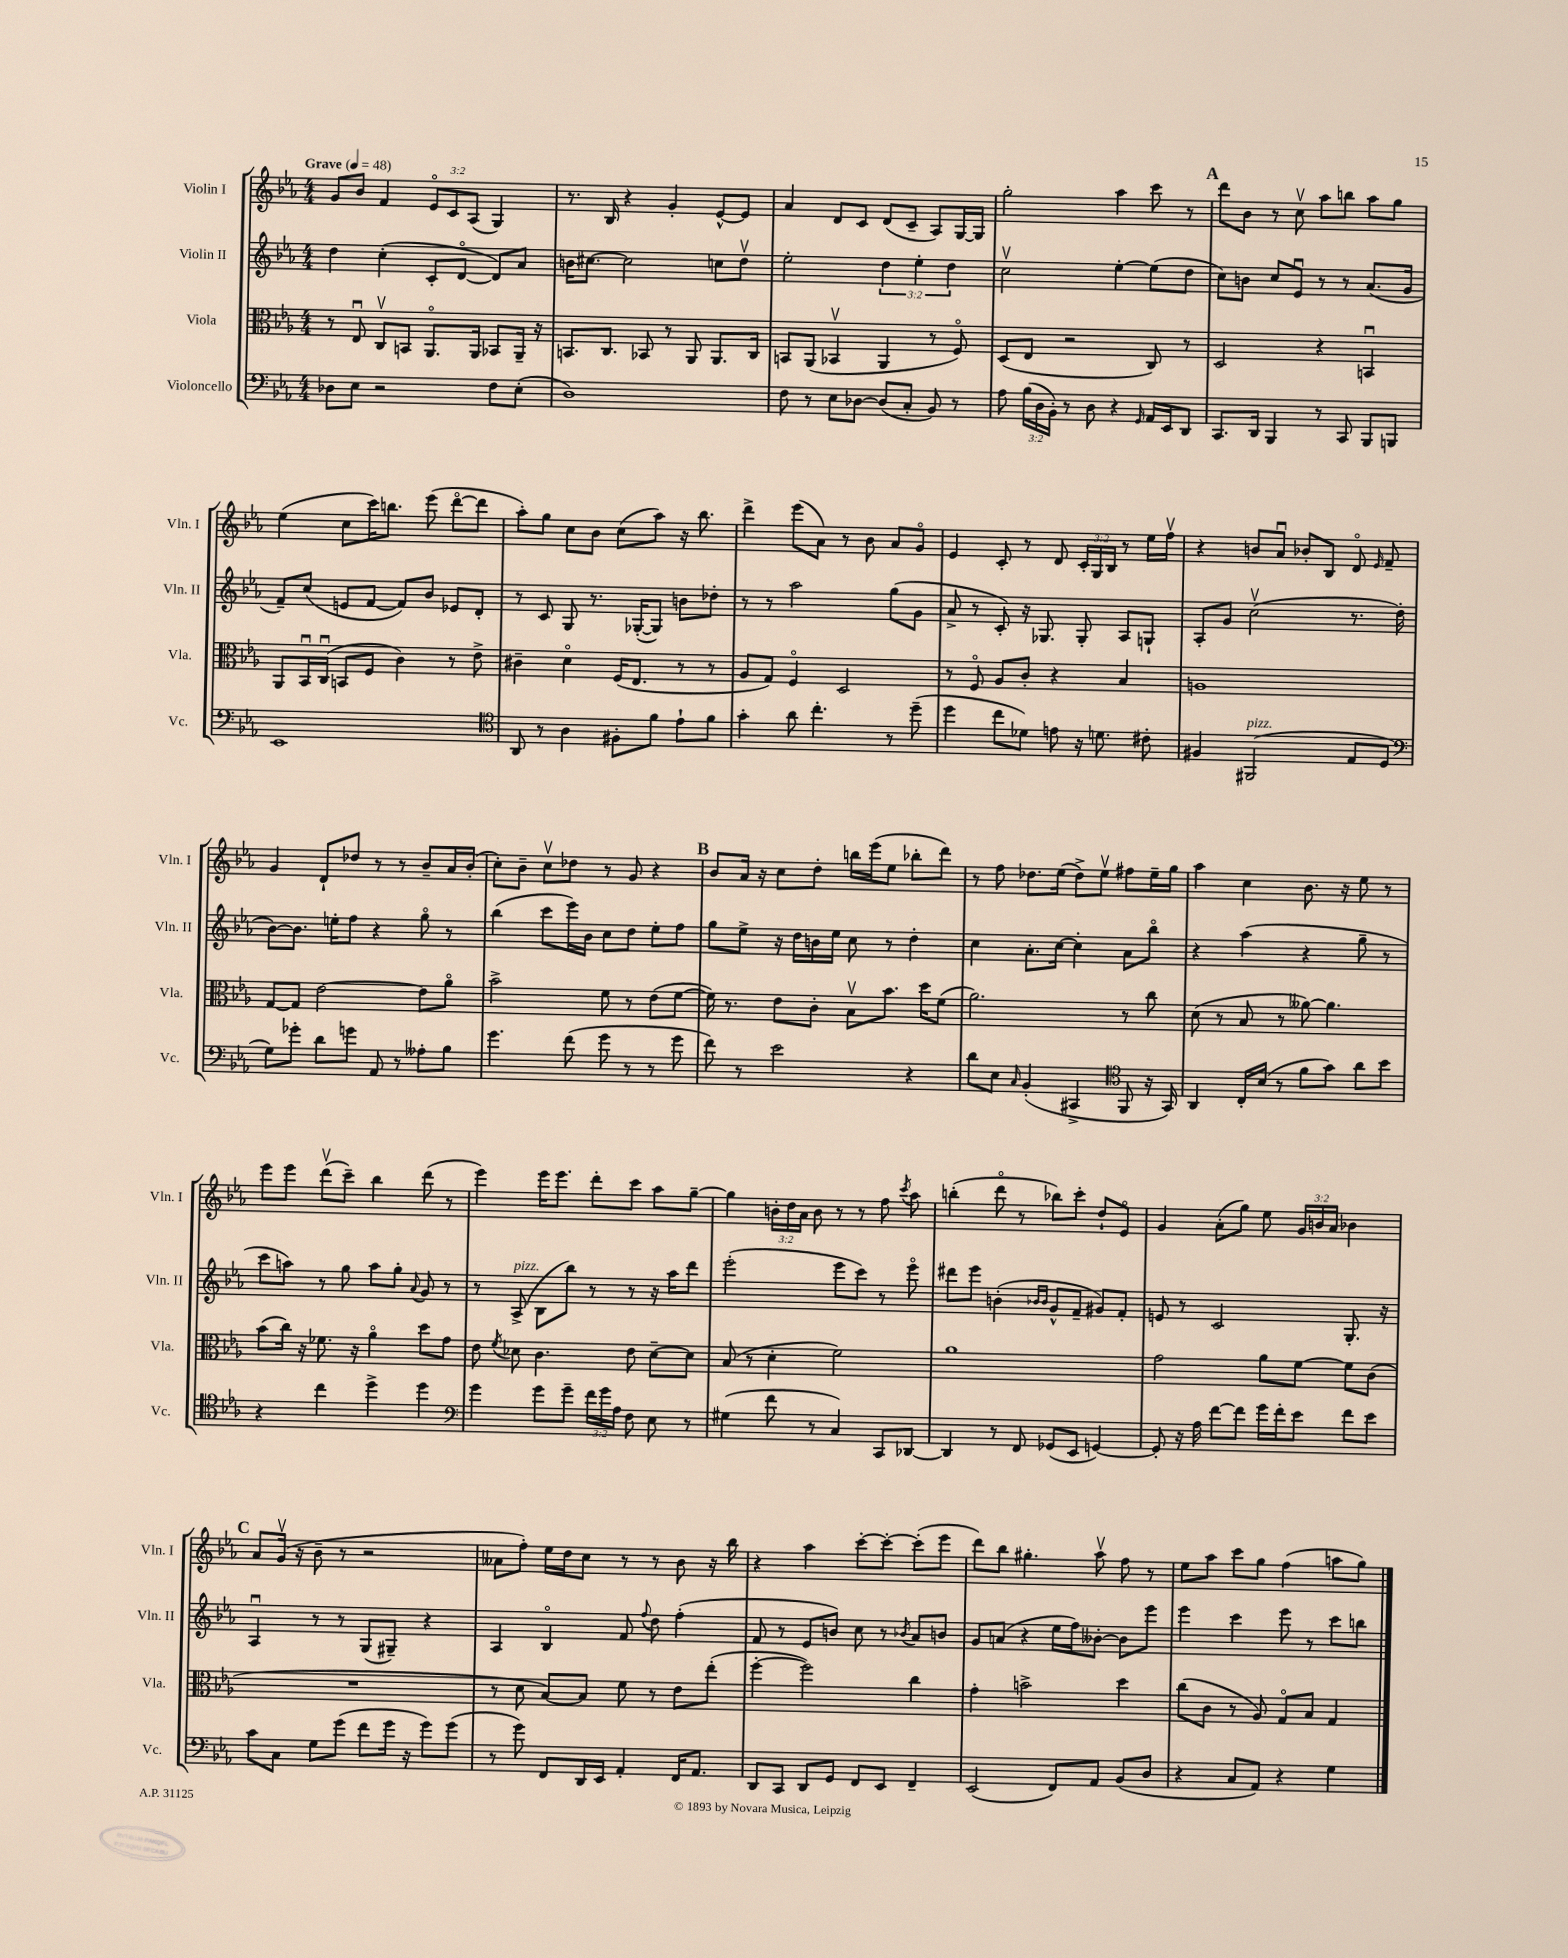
<<
\new StaffGroup <<
\new Staff = "s0" \with { instrumentName = "Violin I" shortInstrumentName = "Vln. I" } {
    \clef treble \key ees \major \numericTimeSignature \time 4/4 \override Staff.TupletNumber.text = #tuplet-number::calc-fraction-text \tempo "Grave" 4 = 48
    \autoBeamOff g'8[ bes'8] f'4 \tuplet 3/2 { ees'8[\flageolet c'8 aes8]( } g4) |
    r8. bes16 r4 g'4-. ees'8[~-^ ees'8] |
    aes'4 d'8[ c'8] d'8[( c'8]-- aes8[) g16~ g16] |
    g''2-. aes''4 c'''8 r8 |
    \mark \markup { \bold "A" } d'''8[ bes'8] r8 c''8\upbow aes''8[ b''8] aes''8[ g''8] |
    ees''4( c''8[ c'''16) b''8.] ees'''8( d'''8[~\flageolet d'''8] |
    aes''8[-.) g''8] c''8[ bes'8] c''8[( aes''8]) r16 bes''8. |
    d'''4-> ees'''8[( aes'8]) r8 bes'8 aes'8[ g'8]\flageolet |
    ees'4 c'8-. r8 d'8 \tuplet 3/2 { c'16[-. g16 bes16] } r8 ees''16[ f''16]\upbow |
    r4 b'8[ aes'8]\downbow bes'8[-. bes8] d'8\flageolet \grace { ees'16 } f'8-- |
    g'4 d'8[-! des''8] r8 r8 bes'8[-- aes'16 bes'16]-.( |
    c''8[-.) bes'8]-- c''8[\upbow des''8] r8 g'8 r4 |
    \mark \markup { \bold "B" } bes'8[ aes'16] r16 c''8[ d''8]-. b''16[ ees'''16( ees''8] bes''8[-. d'''8]) |
    r8 f''8 des''8.[ ees''16]( des''8[->) ees''8]\upbow fis''8[ ees''16-- g''16] |
    aes''4 c''4 bes'8. r16 ees''8 r8 |
    ees'''8[ ees'''8] d'''8[\upbow( c'''8]--) bes''4 d'''8( r8 |
    ees'''4) ees'''16[ ees'''8.] d'''8[-. c'''8] aes''8[ g''8]~-- |
    g''4 \tuplet 3/2 { b'16[-. d''16 aes'16] } b'8 r8 r8 f''8 \acciaccatura { c'''8 } aes''8 |
    b''4-.( d'''8\flageolet r8 bes''8[) c'''8]-. d''8[-! ees'8]\flageolet |
    g'4 aes'8[-.( g''8]) ees''8 \tuplet 3/2 { g'16[ b'16 aes'16] } bes'4 |
    \mark \markup { \bold "C" } aes'8[ g'16]\upbow( r16 bes'8-- r8 r2 |
    aeses'8[ f''8]-.) ees''16[ d''16 c''8] r8 r8 bes'8 r16 bes''16 |
    r4 aes''4 c'''8[~-. c'''8]~-. c'''8[-.( ees'''8] |
    d'''8[) bes''8] gis''4.-. aes''8\upbow f''8 r8 |
    ees''8[ aes''8] c'''8[ g''8] f''4( a''8[ g''8]) \bar "|." |
}
\new Staff = "s1" \with { instrumentName = "Violin II" shortInstrumentName = "Vln. II" } {
    \clef treble \key ees \major \numericTimeSignature \time 4/4 \override Staff.TupletNumber.text = #tuplet-number::calc-fraction-text
    \autoBeamOff d''4 c''4-.( c'8[-. d'8]~\flageolet d'8[) aes'8] |
    b'16[ cis''8.]~ cis''2 c''8[ d''8]\upbow |
    ees''2-. \tuplet 3/2 { d''4 ees''4-. d''4 } |
    c''2\upbow ees''4~-. ees''8[( d''8] |
    \mark \markup { \bold "A" } c''8[) b'8] c''8[ ees'8]\downbow r8 r8 aes'8.[( g'16] |
    f'8[--) c''8]( e'8[ f'8]~ f'8[) bes'8] ees'8[ d'8]-. |
    r8 c'8 g8 r8. ges16[~-.( ges8]) b'8[ des''8]-. |
    r8 r8 aes''2 g''8[( g'8] |
    aes'8-> r8 c'8-.) r16 ges8. ges8-. aes8[ g8]-! |
    aes8[-. g'8] c''2\upbow( r8. d''16-. |
    bes'8[~) bes'8.] e''16[-. f''8] r4 g''8\flageolet r8 |
    bes''4( c'''8[ ees'''16) bes'16] c''8[ d''8] ees''8[-. f''8] |
    \mark \markup { \bold "B" } g''8[ ees''8]-> r16 d''16[ b'16 ees''16] c''8 r8 d''4-. |
    c''4 aes'8.[-. c''16]~ c''4-. aes'8[ bes''8]\flageolet |
    r4 aes''4( r4 g''8-- r8 |
    c'''8[ a''8]) r8 g''8 a''8[ g''8]-. \appoggiatura { aes'8 } g'8 r8 |
    r8 aes8->^\markup { \italic "pizz." }( bes8[ bes''8]) r8 r8 r16 aes''16[ d'''8] |
    ees'''2-.( ees'''8[ c'''8]) r8 ees'''8\flageolet |
    dis'''8[ ees'''8] b'4-.( \grace { bes'16[ bes'16] } g'8[-^ f'8]-- gis'8[) f'8]-. |
    e'8 r8 c'2 g8.-. r16 |
    \mark \markup { \bold "C" } aes4\downbow r8 r8 g8[( gis8]--) r4 |
    aes4 bes4\flageolet f'8 \appoggiatura { f''8 } d''8 f''4-.( |
    f'8 r8 ees'8[ b'8]) c''8 r8 \acciaccatura { bes'8 } aes'8[ b'8] |
    g'8[ a'8]( r4 ees''16[ f''16) beses'8]~-. beses'8[ ees'''8] |
    ees'''4 c'''4 ees'''8 r8 c'''8[ b''8] \bar "|." |
}
\new Staff = "s2" \with { instrumentName = "Viola" shortInstrumentName = "Vla." } {
    \clef alto \key ees \major \numericTimeSignature \time 4/4
    \autoBeamOff r8 ees8\downbow c8[\upbow b,8] aes,8.[\flageolet aes,16] bes,8[ aes,16]-- r16 |
    b,8.[ c8.] bes,8 r8 aes,8 aes,8.[ c16] |
    b,8[ aes,8]( bes,4\upbow aes,4 r8 f8\flageolet) |
    d8[( ees8] r2 c8) r8 |
    \mark \markup { \bold "A" } d2 r4 b,4\downbow |
    aes,8[ bes,16\downbow c16]\downbow( b,8[ f8] c'4) r8 ees'8-> |
    cis'4-- d'4\flageolet f16[( ees8.] r8 r8 |
    aes8[ g8]) f4\flageolet d2 |
    r8 f8\flageolet aes8[ c'8]-. r4 bes4 |
    a1 |
    g8[~ g8] ees'2~ ees'8[ aes'8]\flageolet |
    bes'2-> f'8 r8 ees'8[( f'8]~ |
    \mark \markup { \bold "B" } f'16) r8. ees'8[ c'8]-. bes8[\upbow bes'8.] d''16[ f'8]( |
    aes'2.) r8 c''8 |
    d'8( r8 bes8 r8 aeses'8~) aeses'4. |
    bes'8[( c''16]) r16 fes'8. r16 aes'4\flageolet d''8[ g'8] |
    ees'8 \acciaccatura { f'8 } des'8 c'4. ees'8 des'8[~-- des'8] |
    bes8( r8 d'4-. f'2) |
    aes'1 |
    g'2 aes'8[ f'8]~ f'8[ c'8]( |
    \mark \markup { \bold "C" } R1 |
    r8 d'8 bes8[~) bes8] f'8 r8 ees'8[ ees''8]-.( |
    f''4~-. f''2) c''4 |
    g'4-. b'2-> d''4 |
    c''8[( c'8] r8 aes8) g8[\flageolet bes8] g4 \bar "|." |
}
\new Staff = "s3" \with { instrumentName = "Violoncello" shortInstrumentName = "Vc." } {
    \clef bass \key ees \major \numericTimeSignature \time 4/4 \override Staff.TupletNumber.text = #tuplet-number::calc-fraction-text
    \autoBeamOff des8[ ees8] r2 f8[ ees8]-.( |
    d1) |
    f8 r8 ees8[ des8]~ des8[( c8]-. bes,8) r8 |
    aes8 \tuplet 3/2 { bes16[( d16 bes,16]-.) } r8 d8 r4 \grace { g,16 } aes,16[ ees,16 d,8] |
    \mark \markup { \bold "A" } c,8.[ d,16] bes,,4 r8 c,8 bes,,8[ b,,8] |
    ees,1 |
    \clef tenor aes,8 r8 aes4 fis8[-. f'8] ees'8[-! f'8] |
    g'4-. aes'8 c''4.-. r8 d''8--( |
    d''4 c''8[ des'8]) e'8 r16 d'8. cis'8-. |
    fis4 fis,2^\markup { \italic "pizz." }( ees8[ d8] |
    \clef bass g8[) ges'8]-. d'8[ g'8] aes,8 r8 aeses8[-. bes8] |
    g'4. f'8( g'8 r8 r8 g'8 |
    \mark \markup { \bold "B" } f'8) r8 ees'2 r4 |
    d'8[ ees8] \grace { c16 } bes,4-.( cis,4-> \clef tenor f,8 r16 g,16) |
    aes,4 c16[-. bes16]( r8 f'8[ g'8]) aes'8[ bes'8] |
    r4 c''4 d''4-> d''4 |
    \clef bass g'4 g'8[ g'8]-- \tuplet 3/2 { f'16[ g'16 aes16] } f8 ees8 r8 |
    gis4( f'8 r8 c4) c,8[ des,8]~ |
    des,4 r8 f,8 ges,8[( ees,8] g,4~) |
    g,8-. r16 aes16 f'8[~ f'8] g'16[ f'16-. ees'8] f'8[ ees'8] |
    \mark \markup { \bold "C" } c'8[ c8] g8[ g'8]( f'8[ g'16] r16 g'8[) g'8]( |
    r8 g'8) f,8[ d,16 ees,16] aes,4-. f,16[ aes,8.] |
    d,8[ c,8] d,8[ g,8] f,8[ ees,8] f,4-- |
    ees,2( f,8[) aes,8] bes,8[( d8] |
    r4 c8[ aes,8]) r4 g4 \bar "|." |
}
>>
>>
\layout { \context { \Score \remove "Bar_number_engraver" } }
